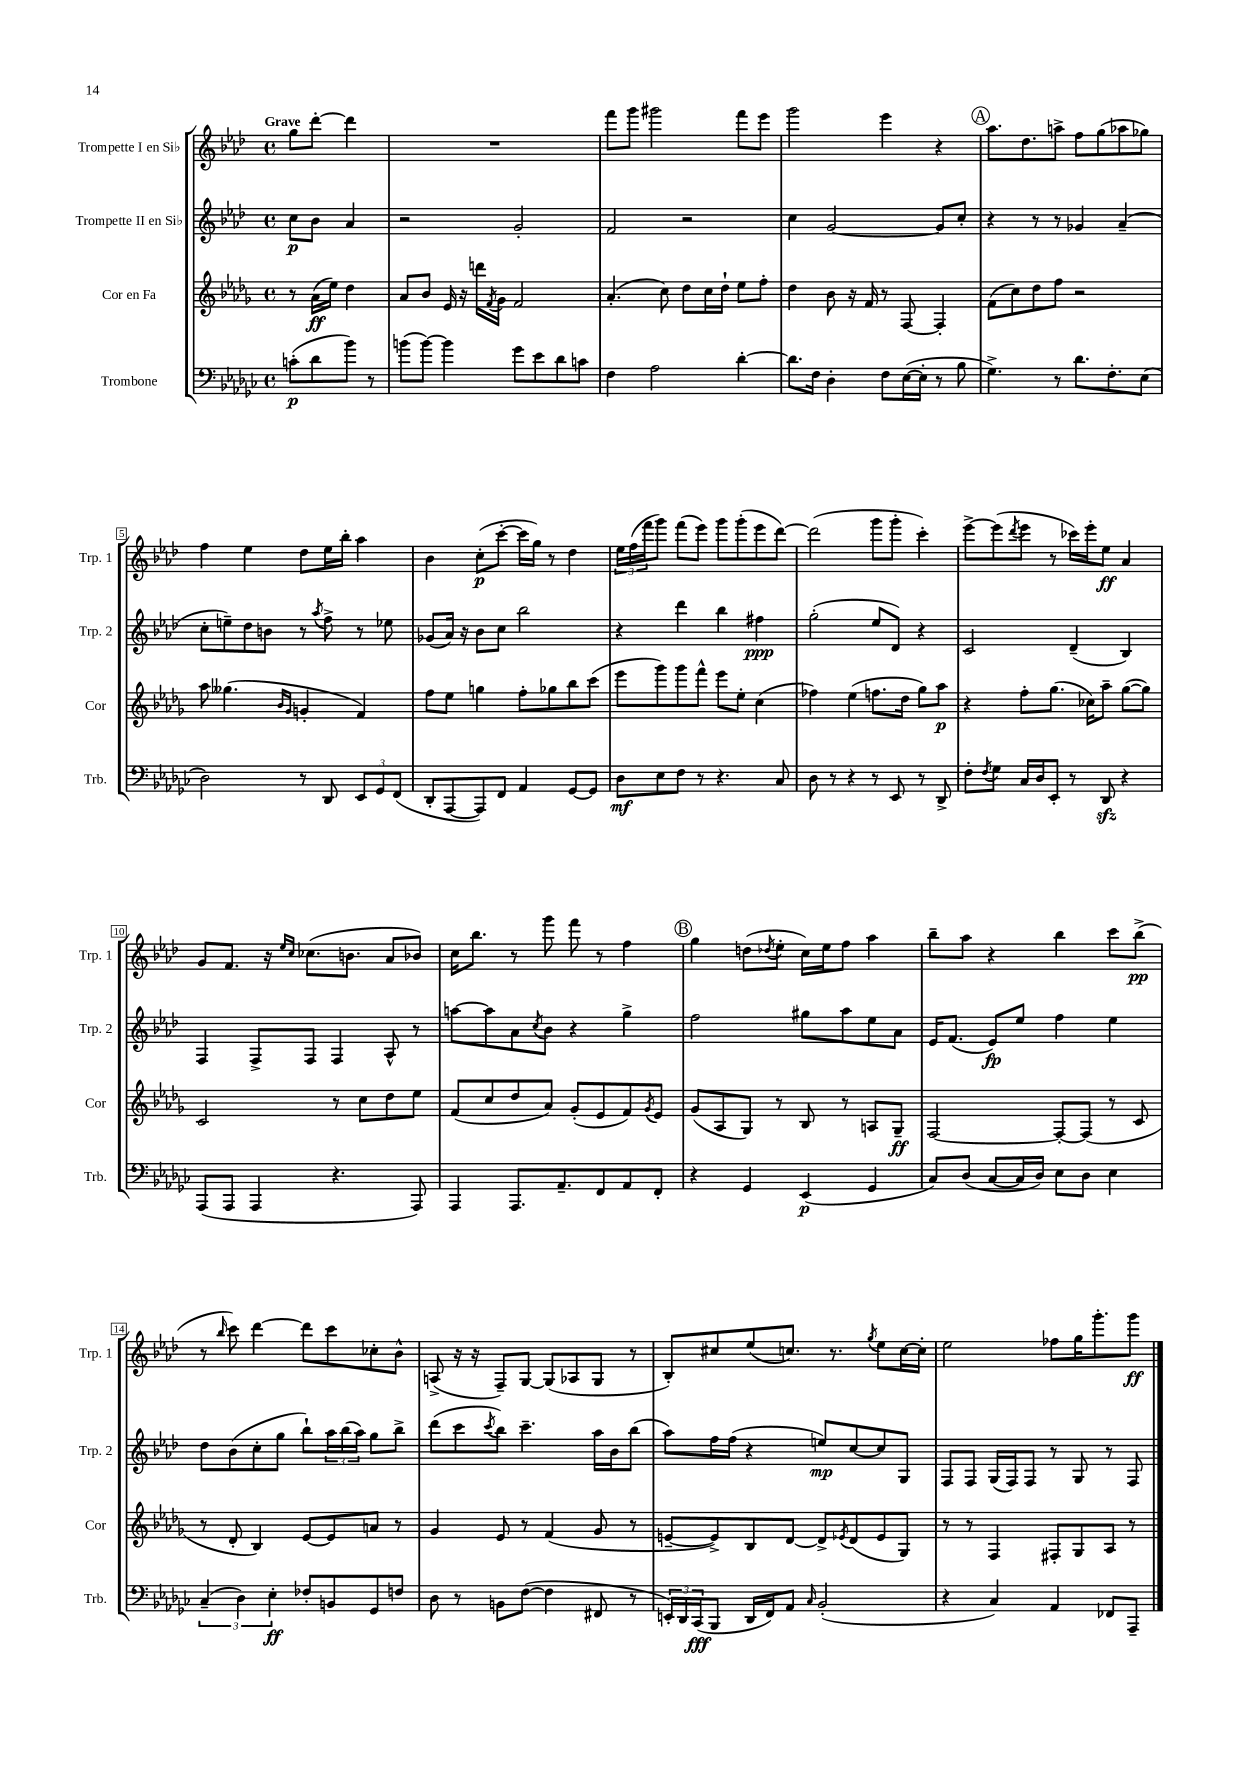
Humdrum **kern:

**kern	**kern	**kern	**kern
*staff4	*staff3	*staff2	*staff1
*clefF4	*clefG2	*clefG2	*clefG2
*k[b-e-a-d-g-c-]	*k[b-e-a-d-g-]	*k[b-e-a-d-]	*k[b-e-a-d-]
*M4/4	*M4/4	*M4/4	*M4/4
*met(c)	*met(c)	*met(c)	*met(c)
(8c'	8r	8cc	8gg
8d-	(16a-	8b-	[8ddd-'
.	16ee-)	.	.
8b-)	4dd-	4a-	4ddd-]
8r	.	.	.
=	=	=	=
(8b	8a-	2r	1r
[8b)	8b-	.	.
4b]	16e-	.	.
.	16r	.	.
.	16ddd	.	.
.	8qf	.	.
.	16g-	.	.
8g-	2f	2g'	.
8e-	.	.	.
8d-	.	.	.
8c	.	.	.
=	=	=	=
4F	(4.a-'	2f	8fff
.	.	.	8ggg
2A-	.	.	2ggg#
.	8cc)	.	.
.	8dd-	2r	.
.	16cc	.	.
.	16dd-`	.	.
[4d-'	8ee-	.	8fff
.	8ff'	.	8eee-
=	=	=	=
8.d-]	4dd-	4cc	2ggg
16F	.	.	.
4D-'	8b-	[2g	.
.	16r	.	.
.	16f	.	.
8F	8r	.	4eee-
([16E-	[8F	.	.
16E-']	.	.	.
8r	4F']	8g]	4r
8B-	.	8cc'	.
=	=	=	=
4.G-^)	(8f	4r	8.aa-
.	8cc)	.	.
.	.	.	8.dd-
.	8dd-	8r	.
8r	8ff	8r	8aa^
8.d-	2r	4g-	8ff
.	.	.	(8gg
8.F'	.	.	.
.	.	(4a-~	8aa-
(8E-	.	.	8gg-)
=	=	=	=
2D-)	8aa-	8cc'	4ff
.	(4.gg--	8ee~)	.
.	.	8dd-	4ee-
.	.	8b	.
.	16qqb-	.	.
.	16qqg-	.	.
8r	4g'	8r	8dd-
.	.	8qaa-	.
8DD-	.	8ff^	16ee-
.	.	.	16bb-'
12EE-	4f)	8r	4aa-
12GG-	.	.	.
.	.	8ee-	.
(12FF	.	.	.
=	=	=	=
8DD-'	8ff	(8g-	4b-
[8AAA-	8ee-	16a-)	.
.	.	16r	.
8AAA-])	4gg	8b-	(8cc'
8FF	.	8cc	[8ccc'
4AA-	8ff'	2bb-	16ccc]
.	.	.	16gg)
.	8gg-	.	8r
[8GG-	8bb-	.	4dd-
8GG-]	(8ccc	.	.
=	=	=	=
8D-	8eee-	4r	24ee-
.	.	.	(24ff
.	.	.	24fff
8E-	8ggg-)	.	8ggg)
8F	8ggg-	4ddd-	(8fff
8r	8fff^^	.	8eee-)
4.r	8eee-	4bb-	8ggg
.	8ee-'	.	(8ggg'
.	(4cc	4ff#	8eee-
8C-	.	.	[8ddd-)
=	=	=	=
8D-	4ff-)	(2gg'	(2ddd-]
8r	.	.	.
4r	(4ee-	.	.
8r	8.ff	8ee-	8ggg
8EE-	.	8d-)	8ggg'
.	16dd-	.	.
8r	8gg-)	4r	4ccc')
8DD-^	8aa-	.	.
=	=	=	=
8F'	4r	2c	[8eee-^
8qF	.	.	.
8G-	.	.	(8eee-]
.	.	.	8qddd-
16C-	8ff'	.	8eee-
16D-	.	.	.
8EE-'	(8.gg-	.	8r
8r	.	(4d-~	16ccc-)
.	16cc-)	.	16eee-'
8DD-	8aa-~	.	8ee-
4r	([8gg-	4B-)	4a-
.	8gg-])	.	.
=	=	=	=
(8AAA-	2c	4F	8g
8AAA-	.	.	8.f
4AAA-	.	8F^	.
.	.	.	16r
.	.	.	16qqee-
.	.	.	16qqcc
.	.	8F	(8.cc-
4.r	8r	4F	.
.	.	.	8.b
.	8cc	.	.
.	8dd-	8A-^^	8a-
8AAA-)	8ee-	8r	8b-)
=	=	=	=
4AAA-	(8f	[8aa	16cc
.	.	.	8.bb-
.	8cc	8aa]	.
8.AAA-	8dd-	8a-	8r
.	.	8qcc	.
.	8a-)	8b-	8ggg
8.AA-~	.	.	.
.	(8g-'	4r	8fff
8FF	8e-	.	8r
8AA-	8f)	4gg^	4ff
.	8qg-	.	.
8FF'	8e-	.	.
=	=	=	=
4r	(8g-	2ff	4gg
.	8A-	.	.
4GG-	8G-)	.	(8dd
.	.	.	8qdd-
.	8r	.	8ee-'
(4EE-	8B-	8gg#	16cc)
.	.	.	16ee-
.	8r	8aa-	8ff
4GG-	8A	8ee-	4aa-
.	8G-~	8a-	.
=	=	=	=
8C-)	[2F	16e-	8bb-~
.	.	(8.f	.
(8D-	.	.	8aa-
[8C-	.	8e-)	4r
16C-]	.	8ee-	.
16D-)	.	.	.
8E-	8F'_	4ff	4bb-
8D-	(8F]	.	.
4E-	8r	4ee-	8ccc
.	8c	.	(8bb-^
=	=	=	=
(6C-~	8r	8dd-	8r
.	.	.	16qqbb-
.	8d-'	(8b-	8ccc)
6D-)	.	.	.
.	4B-)	8cc'	[4ddd-
6E-'	.	.	.
.	.	8gg	.
8F-'	[8e-	8bb-`)	8ddd-]
8BB	8e-]	24aa-	8ccc
.	.	(24bb-	.
.	.	24aa-)	.
8GG-	8a	8gg	8cc-'
8F	8r	8bb-^	8b-^^
=	=	=	=
8D-	4g-	(8ddd-	(8A^
8r	.	8ccc	16r
.	.	.	16r
.	.	8qccc	.
8BB	8e-	8bb-)	8F~)
([8F	8r	4.ccc~	[8G
4F]	(4f	.	(8G]
.	.	.	8A-
8FF#	8g-	16aa-	8G
.	.	16b-	.
8r	8r	(8bb-	8r
=	=	=	=
24EE')	[8e~	8aa-)	8B-')
24DD-	.	.	.
(24CC-	.	.	.
8BBB-	8e^])	16ff	8cc#
.	.	(16ff	.
16DD-	8B-	4r	(8ee-
16FF)	.	.	.
8AA-	[8d-	.	8.cc)
16qqC-	.	.	.
(2BB-'	8d-^]	8ee)	.
.	.	.	8.r
.	8qe-	.	.
.	(8d-	[8cc	.
.	.	.	8qgg
.	8e-	8cc]	8ee-
.	8G-)	8G	[16cc
.	.	.	16cc']
=	=	=	=
4r	8r	8F	2ee-
.	8r	8F	.
4C-)	4F	(16G	.
.	.	16F)	.
.	.	8F	.
4AA-	8F#'	8r	8ff-
.	8G-	8G	16gg
.	.	.	8.ggg'
8FF-	8A-	8r	.
8AAA-~	8r	8F	8ggg
==	==	==	==
*-	*-	*-	*-
